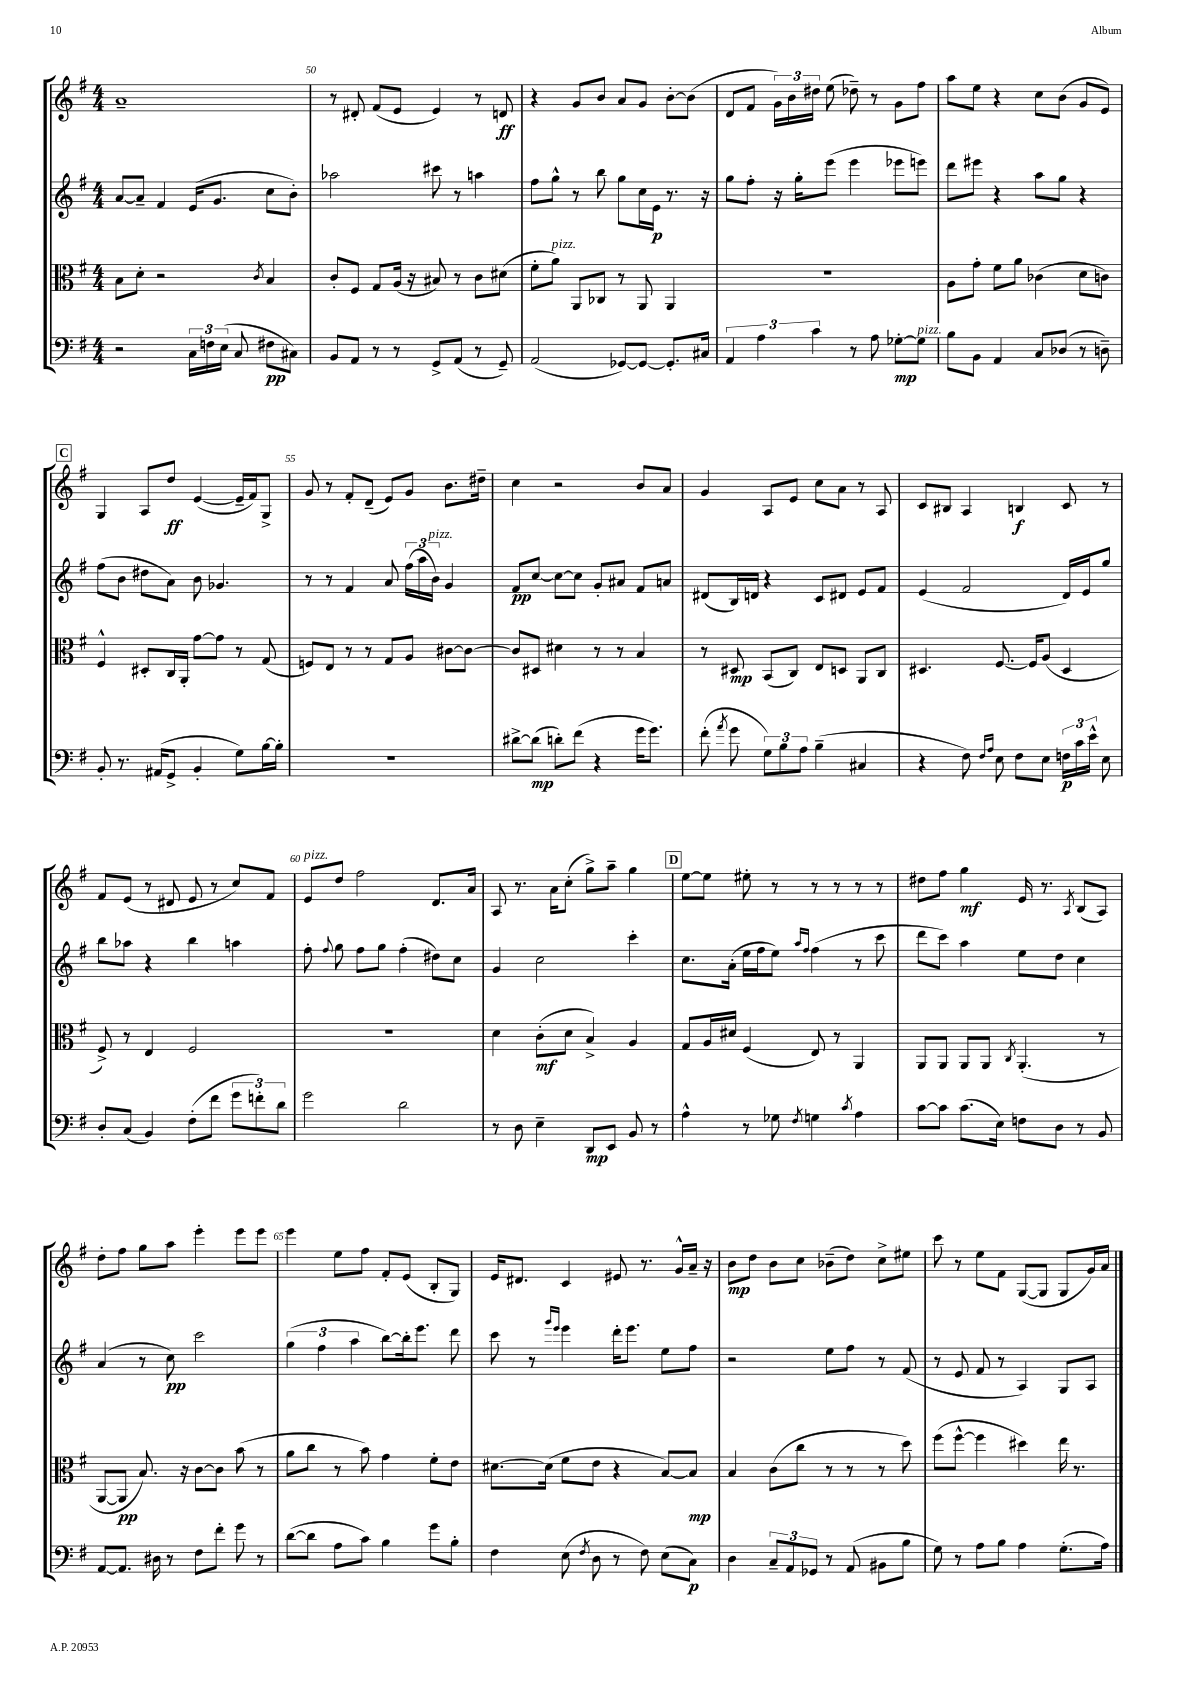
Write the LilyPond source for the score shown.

<<
\new StaffGroup <<
\new Staff = "s0" {
    \clef treble \key g \major \numericTimeSignature \time 4/4
    \autoBeamOff a'1-- |
    r8 dis'8-. fis'8[( e'8] e'4) r8 d'8\ff |
    r4 g'8[ b'8] a'8[ g'8] b'8[~-. b'8]( |
    d'8[ fis'8] \tuplet 3/2 { g'16[) b'16 dis''16] } e''8( des''8--) r8 g'8[ fis''8] |
    a''8[ e''8] r4 c''8[ b'8]( g'8[ e'8]) |
    \mark \markup { \box "C" } g4 a8[ d''8]\ff e'4~( e'16[-- fis'16) g8]-> |
    g'8 r8 fis'8[-. d'8]--( e'8[) g'8] b'8.[ dis''16]-- |
    c''4 r2 b'8[ a'8] |
    g'4 a8[ e'8] c''8[ a'8] r8 a8 |
    c'8[ bis8] a4 b4\f c'8 r8 |
    fis'8[ e'8]( r8 dis'8 e'8 r8 c''8[) fis'8] |
    e'8[^\markup { \italic "pizz." } d''8] fis''2 d'8.[ a'16] |
    a8 r8. a'16[ c''8]-.( g''8[->) a''8]-- g''4 |
    \mark \markup { \box "D" } e''8[~ e''8] eis''8-. r8 r8 r8 r8 r8 |
    dis''8[ fis''8] g''4\mf e'16 r8. \acciaccatura { a8 } b8[( a8]) |
    d''8[-. fis''8] g''8[ a''8] e'''4-. e'''8[ e'''8] |
    e'''4 e''8[ fis''8] fis'8[-. e'8]( b8[-. g8]) |
    e'16[ dis'8.] c'4 eis'8 r8. g'16[-^ a'16]-- r16 |
    b'8[\mp d''8] b'8[ c''8] bes'8[--( d''8]) c''8[-> eis''8] |
    c'''8 r8 e''8[ fis'8] g8[~( g8] g8[ g'16) a'16] \bar "|." |
}
\new Staff = "s1" {
    \clef treble \key g \major \numericTimeSignature \time 4/4
    \autoBeamOff a'8[~ a'8]-- fis'4 e'16[( g'8.] c''8[ b'8]-.) |
    aes''2 cis'''8 r8 a''4 |
    fis''8[ g''8]-^ r8 b''8 g''8[ c''16 e'16]\p r8. r16 |
    g''8[ fis''8]-. r16 g''16[-. e'''8]( e'''4 ees'''8[ e'''8]) |
    d'''8[ eis'''8] r4 a''8[ g''8] r4 |
    \mark \markup { \box "C" } fis''8[( b'8] dis''8[ a'8]) b'8 ges'4. |
    r8 r8 fis'4 a'8 \tuplet 3/2 { fis''16[( a''16 b'16]^\markup { \italic "pizz." }) } g'4 |
    fis'8[\pp c''8]~ c''8[~ c''8] g'8[-. ais'8] fis'8[ a'8] |
    dis'8[( b16) d'16] r4 c'8[ dis'8] e'8[ fis'8] |
    e'4( fis'2 d'16[) e'16 g''8] |
    b''8[ aes''8] r4 b''4 a''4 |
    fis''8-. \appoggiatura { fis''8 } g''8 fis''8[ g''8] fis''4-.( dis''8[) c''8] |
    g'4 c''2 c'''4-. |
    \mark \markup { \box "D" } c''8.[ a'16]-.( e''16[ fis''16 e''8]) \grace { a''16[ fis''16] } fis''4( r8 c'''8 |
    d'''8[ c'''8]) a''4 e''8[ d''8] c''4 |
    a'4( r8 c''8\pp) c'''2 |
    \tuplet 3/2 { g''4( fis''4 a''4 } b''8[~) b''16-. e'''8.] d'''8 |
    c'''8 r8 \grace { g'''16[ e'''16] } e'''4 d'''16[-. e'''8.] e''8[ fis''8] |
    r2 e''8[ fis''8] r8 fis'8( |
    r8 e'8 fis'8 r8 a4) g8[ a8] \bar "|." |
}
\new Staff = "s2" {
    \clef alto \key g \major \numericTimeSignature \time 4/4
    \autoBeamOff b8[ d'8]-. r2 \acciaccatura { c'8 } b4 |
    c'8[-. fis8] g8[ a16]( r16 bis8) r8 c'8[ dis'8]( |
    fis'8[-. a'8]^\markup { \italic "pizz." }) a,8[ ces8] r8 a,8 a,4 |
    R1 |
    a8[ g'8]-. fis'8[ a'8] ces'4( d'8[ c'8]) |
    \mark \markup { \box "C" } fis4-^ dis8[-. c16 a,16]-. g'8[~ g'8] r8 g8( |
    f8[) e8] r8 r8 g8[ a8] cis'8[~ cis'8]~ |
    cis'8[ dis8] dis'4 r8 r8 b4 |
    r8 dis8\mp b,8[( c8]) e8[ d8] a,8[ c8] |
    dis4. fis8.~ fis16[ a8]( dis4 |
    fis8->) r8 e4 fis2 |
    R1 |
    d'4 c'8[-.\mf( d'8] b4->) a4 |
    \mark \markup { \box "D" } g8[ a16 dis'16] fis4( e8) r8 a,4 |
    a,8[ a,8] a,8[ a,8] \acciaccatura { c8 } a,4.-.( r8 |
    a,8[~ a,8]\pp b8.) r16 c'8[~ c'8] b'8( r8 |
    a'8[ c''8] r8 b'8) g'4 fis'8[-. e'8] |
    dis'8.[~ dis'16]( fis'8[ e'8] r4 b8[~) b8]\mp |
    b4 c'8[( c''8] r8 r8 r8 d''8) |
    fis''8[( fis''8]~-^ fis''4 dis''4) e''16 r8. \bar "|." |
}
\new Staff = "s3" {
    \clef bass \key g \major \numericTimeSignature \time 4/4
    \autoBeamOff r2 \tuplet 3/2 { c16[ f16 e16]( } c8 fis8[\pp cis8]) |
    b,8[ a,8] r8 r8 g,8[-> a,8]( r8 g,8--) |
    a,2( ges,8[~) ges,8]~ ges,8.[-. cis16] |
    \tuplet 3/2 { a,4 a4 c'4 } r8 a8 ges8[~-.\mp ges8]^\markup { \italic "pizz." } |
    b8[ b,8] a,4 c8[ des8]( r8 d8--) |
    \mark \markup { \box "C" } b,8-. r8. ais,16[( g,8]-> b,4-. g8[) b16~ b16]-. |
    R1 |
    dis'8[~-> dis'8]\mp( d'8[-.) fis'8]( r4 g'16[ g'8.]) |
    fis'8-.( \acciaccatura { a'8 } g'8 \tuplet 3/2 { g8[) b8 a8] } b4--( cis4 |
    r4 fis8) \grace { fis16[ a16] } e8 fis8[ e8] \tuplet 3/2 { f16[\p c'16 e'16]-^ } e8 |
    d8[-. c8]( b,4) fis8[-.( fis'8] \tuplet 3/2 { g'8[ f'8-.) d'8] } |
    g'2 d'2 |
    r8 d8 e4-- d,8[\mp e,8] b,8 r8 |
    \mark \markup { \box "D" } a4-^ r8 ges8 \acciaccatura { fis8 } g4 \acciaccatura { c'8 } a4 |
    c'8[~ c'8] c'8.[( e16]) f8[ d8] r8 b,8 |
    a,8[~ a,8.] dis16 r8 fis8[ fis'8]-. g'8 r8 |
    d'8[~( d'8] a8[ c'8]) b4 g'8[ b8]-. |
    fis4 e8( \acciaccatura { fis8 } d8 r8 fis8) e8[( c8]\p) |
    d4 \tuplet 3/2 { c8[-- a,8 ges,8] } r8 a,8( bis,8[ b8] |
    g8) r8 a8[ b8] a4 g8.[-.( a16]) \bar "|." |
}
>>
>>
\layout { \context { \Score currentBarNumber = #49 \override BarNumber.break-visibility = ##(#f #t #t) barNumberVisibility = #(every-nth-bar-number-visible 5) } }
